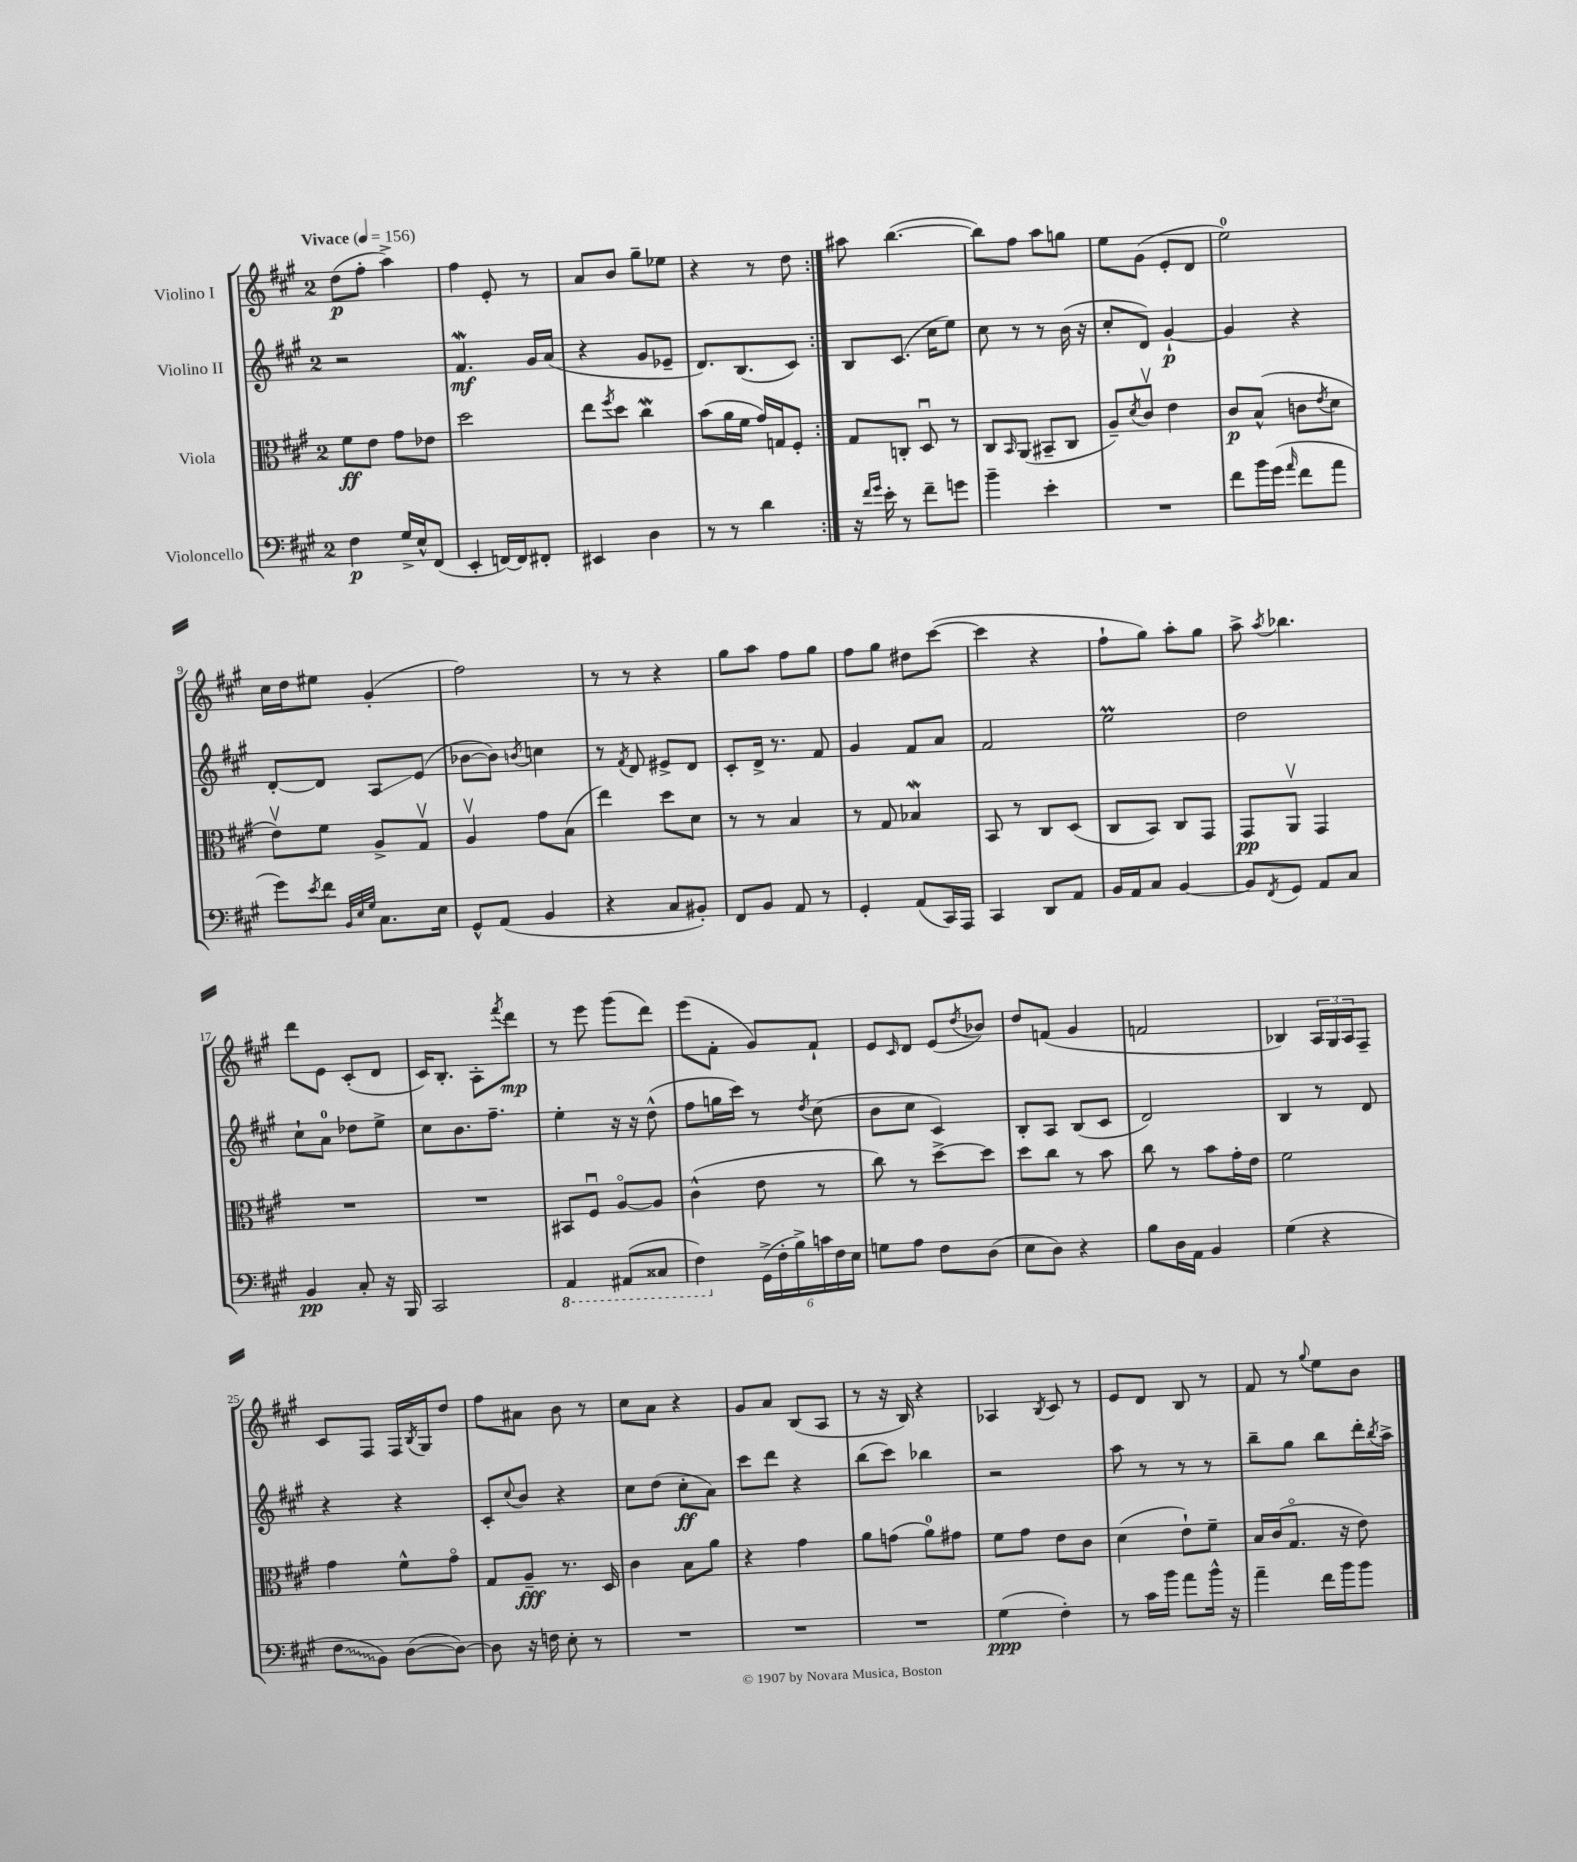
<<
\new StaffGroup <<
\new Staff = "s0" \with { instrumentName = "Violino I" } {
    \clef treble \key a \major \once \override Staff.TimeSignature.style = #'single-digit \time 2/4 \tempo "Vivace" 4 = 156
    \repeat volta 2 { d''8\p( fis''8-. a''4->) |
    fis''4 e'8-. r8 |
    a'8 b'8 gis''8-- ees''8 |
    r4 r8 d''8 | }
    ais''8 b''4.~( |
    b''8) fis''8 a''8 g''8 |
    e''8 gis'8( e'8-. d'8 |
    e''2-0) |
    cis''16 d''16 eis''8 gis'4-.( |
    fis''2) |
    r8 r8 r4 |
    gis''8 a''8 fis''8 gis''8 |
    fis''8 gis''8 dis''8 cis'''8~( |
    cis'''4 r4 |
    fis''8-! gis''8) a''8-. gis''8 |
    a''8-> \acciaccatura { a''8 } bes''4. |
    d'''8 e'8 cis'8-.( d'8 |
    cis'16) b8.-. a8-. \acciaccatura { fis'''8 } d'''8\mp |
    r8 e'''8 gis'''8( d'''8) |
    e'''8( fis'8-. gis'8) fis'8-! |
    e'8 \grace { cis'16 } d'8 e'8( \acciaccatura { d''8 } bes'8) |
    d''8 f'8( gis'4 |
    f'2 |
    bes4) \tuplet 3/2 { a16 gis16 a16 } fis8-- |
    cis'8 fis8 fis16 \acciaccatura { b8 } gis16 d''8 |
    fis''8 ais'8 b'8 r8 |
    cis''8 a'8 r4 |
    gis'8 a'8 b8( a8 |
    r8 r16 b16) r4 |
    aes4 \acciaccatura { b8 } cis'8 r8 |
    e'8 d'8 b8 r8 |
    fis'8 r8 \appoggiatura { gis''8 } e''8 b'8 \bar "|." |
}
\new Staff = "s1" \with { instrumentName = "Violino II" } {
    \clef treble \key a \major \once \override Staff.TimeSignature.style = #'single-digit \time 2/4
    \repeat volta 2 { r2 |
    fis'4.\mordent\mf gis'16 a'16( |
    r4 gis'8 ees'8-- |
    d'8.) b8.( cis'8) | }
    b8 cis'8.( cis''16 e''8) |
    cis''8 r8 r8 b'16( r16 |
    cis''8-. d'8) gis'4~-!\p |
    gis'4 r4 |
    d'8~-. d'8 a8\glissando e'8( |
    bes'8~ bes'8) \acciaccatura { b'8 } c''4 |
    r8 \acciaccatura { fis'8 } d'8 eis'8-> d'8 |
    cis'8-. d'16-> r8. fis'8 |
    gis'4 fis'8 a'8 |
    fis'2 |
    e''2\prall |
    d''2 |
    cis''8-! a'8-0 des''8 e''8-> |
    cis''8 b'8. fis''8.-- |
    e''4-. r16 r16 d''8-^( |
    fis''8 g''16 cis'''16) r8 \acciaccatura { d''8 } cis''8( |
    b'8 cis''8 cis'4) |
    b8-. a8 b8( cis'8 |
    d'2) |
    b4 r8 d'8 |
    r4 r4 |
    cis'8-. \appoggiatura { cis''8 } b'8 r4 |
    cis''8 d''8( cis''8-.\ff a'8) |
    cis'''8 d'''8 r4 |
    b''8( cis'''8) bes''4 |
    r2 |
    a''8 r8 r8 r8 |
    b''8-- gis''8 b''8 d'''16-. \acciaccatura { b''8 } a''16-> \bar "|." |
}
\new Staff = "s2" \with { instrumentName = "Viola" } {
    \clef alto \key a \major \once \override Staff.TimeSignature.style = #'single-digit \time 2/4
    \repeat volta 2 { fis'8\ff e'8 gis'8 ees'8 |
    d''2 |
    e''8 \acciaccatura { fis''8 } d''8 cis''4\mordent |
    b'8( a'16 fis'16 gis'16) g16 fis8-. | }
    gis8 c8-. d8\downbow r8 |
    cis8 \grace { b,16 } a,8( bis,8-- cis8 |
    a8--) \acciaccatura { d'8 } cis'8\upbow e'4 |
    cis'8\p b8-^( c'8 \acciaccatura { e'8 } d'8 |
    e'8\upbow) fis'8 a8-> gis8\upbow |
    a4\upbow gis'8 b8( |
    e''4) d''8 d'8 |
    r8 r8 b4 |
    r8 gis8 bes4\mordent |
    b,8 r8 cis8 d8( |
    cis8 b,8) cis8 gis,8 |
    gis,8\pp a,8\upbow gis,4 |
    R2 |
    R2 |
    bis,8 fis8\downbow a8~\flageolet a8 |
    cis'4-^( e'8 r8 |
    cis''8) r8 d''8~-> d''8 |
    d''8 cis''8 r8 b'8 |
    cis''8 r8 b'8 gis'16-. e'16 |
    fis'2 |
    gis'4 fis'8-^ gis'8\flageolet |
    gis8 a8--\fff r8. d16 |
    cis'4 b8 a'8 |
    r4 gis'4 |
    a'8 g'8( a'8-0) gis'8 |
    fis'8 gis'8 e'8 cis'8 |
    d'4( e'8-!) fis'8-- |
    b16 cis'16( gis8.\flageolet r16 e'8) \bar "|." |
}
\new Staff = "s3" \with { instrumentName = "Violoncello" } {
    \clef bass \key a \major \once \override Staff.TimeSignature.style = #'single-digit \time 2/4
    \repeat volta 2 { fis4\p gis16-> e16-^ fis,8( |
    e,4-. f,16~) f,16 fis,8-. |
    eis,4 d4 |
    r8 r8 d'4 | }
    r16 \grace { fis'16 gis'16 } e'16-. r8 fis'8-- g'8 |
    b'4-- e'4-. |
    R2 |
    fis'8 b'16 gis'16( \grace { a'16 } fis'8 a'8 |
    gis'8) \acciaccatura { e'8 } fis'8 \grace { b,32 e32 gis32 } cis8. e16 |
    gis,8-^ a,8( b,4 |
    r4 cis8 bis,8-.) |
    fis,8 b,8 a,8 r8 |
    gis,4-. a,8( cis,16) a,,16 |
    cis,4 d,8 a,8 |
    b,16 a,16 cis8 b,4~ |
    b,8 \acciaccatura { fis,8 } gis,8 a,8 cis8 |
    b,4\pp cis8-. r16 b,,16 |
    cis,2 |
    \ottava #-1 a,,4 ais,,8( cisis,8 |
    fis,4) \ottava #0 \tuplet 6/4 { gis,16->( fis16-. b16->) c'16 fis16 e16 } |
    g8 a8 fis8 d8( |
    e8 d8) r4 |
    b8 d16 a,16 b,4 |
    gis4( r4 |
    \once \override Glissando.style = #'zigzag fis8\glissando b,8) d8~( d8~) |
    d8 r16 f16 e8-. r8 |
    R2 |
    R2 |
    R2 |
    gis4\ppp( fis4-.) |
    r8 cis'16 b'16 a'8 b'16-^ r16 |
    a'4-- fis'16 b'16 b'8 \bar "|." |
}
>>
>>
